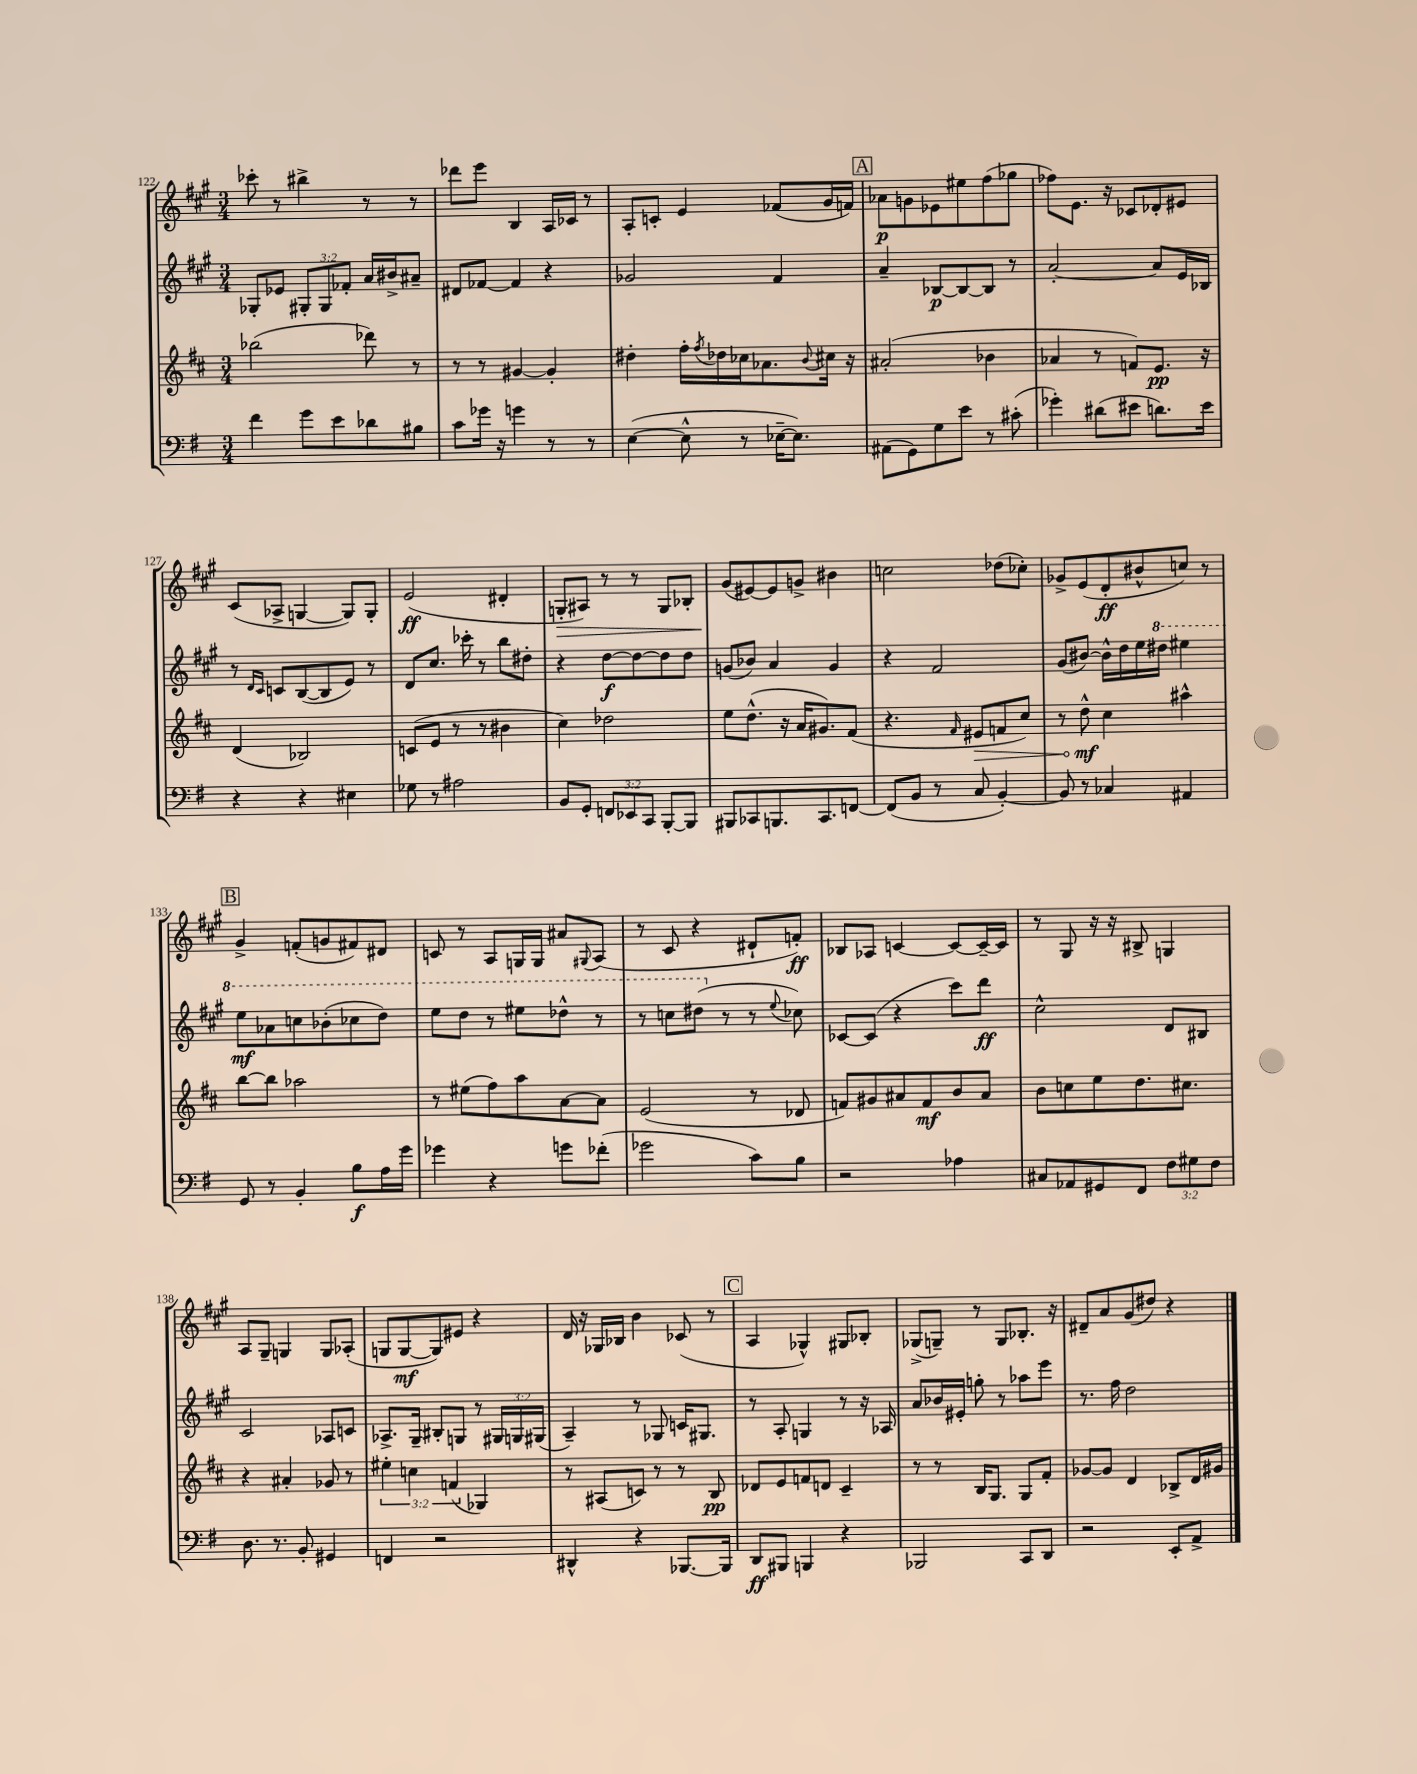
<<
\new StaffGroup <<
\new Staff = "s0" {
    \clef treble \key a \major \numericTimeSignature \time 3/4
    ces'''8-. r8 bis''4-> r8 r8 |
    des'''8 e'''8 b4 a16 ces'16 r8 |
    a8-. c'8-. e'4 fes'8( gis'16 f'16) |
    \mark \markup { \box "A" } aes'8\p g'8 ees'8 eis''8 fis''8( ges''8 |
    fes''8) e'8. r16 ces'8 des'8-. eis'8 |
    cis'8( aes8-> g4~ g8) g8-. |
    e'2\ff( dis'4-. |
    g8-.\> ais8) r8 r8 g8 bes8-. |
    gis'8\!( eis'8~) eis'8 g'8-> bis'4 |
    c''2 des''8( ces''8-.) |
    ges'8-> e'8( d'8-.\ff bis'8-^ c''8) r8 |
    \mark \markup { \box "B" } gis'4-> f'8-.( g'8 fis'8) dis'8 |
    c'8 r8 a8 g16 g16 ais'8 \appoggiatura { gis8 } a8( |
    r8 cis'8 r4 dis'8-! f'8-.\ff) |
    bes8 aes8 c'4~ c'8~ c'16~-- c'16 |
    r8 gis8 r16 r16 bis8-> g4 |
    a8 gis8-- g4 g8 aes8-.( |
    g8 g8~\mf g8) eis'8 r4 |
    d'16 r16 ges16 bes16 b'4 ces'8( r8 |
    \mark \markup { \box "C" } a4 ges4-^) gis8 bes8-. |
    ges8->( g8--) r8 g8 bes8.-. r16 |
    dis'8-- a'8 gis'8( dis''8) r4 \bar "|." |
}
\new Staff = "s1" {
    \clef treble \key a \major \numericTimeSignature \time 3/4 \override Staff.TupletNumber.text = #tuplet-number::calc-fraction-text
    ges8-. ees'8 \tuplet 3/2 { gis8-. gis8 fes'8-. } a'16 bis'16-> ais'8-- |
    dis'8 fes'8~ fes'4 r4 |
    ges'2 fis'4 |
    \mark \markup { \box "A" } a'4-- bes8~\p bes8~ bes8 r8 |
    a'2~-. a'8 e'16 bes16 |
    r8 \grace { d'16 cis'16 } c'8 b8~( b8 e'8) r8 |
    d'8 cis''8. ces'''16-. r8 b''8 dis''8-. |
    r4 d''8~\f d''8~ d''8 d''8 |
    g'8( bes'8) a'4 g'4 |
    r4 fis'2 |
    gis'8( bis'8~) bis'16-^ d''16 e''16 \ottava #1 dis'''16 eis'''4 |
    \mark \markup { \box "B" } e'''8\mf aes''8 c'''8 bes''8-.( ces'''8 d'''8) |
    e'''8 d'''8 r8 eis'''8 des'''8-^ r8 |
    r8 c'''8 dis'''8( \ottava #0 r8 r8 \appoggiatura { e''8 } ces''8) |
    ces'8~ ces'8( r4 cis'''8) d'''8\ff |
    cis''2-^ d'8 bis8 |
    cis'2 aes8 c'8 |
    aes8.-> gis16-- bis8-. g8 r8 \tuplet 3/2 { gis16 g16 gis16( } |
    a4--) r8 ges8 c'16 gis8. |
    \mark \markup { \box "C" } r8 a8-. g4 r8 r16 aes16 |
    a'8 bes'16 eis'16-. g''8-. r8 aes''8 e'''8 |
    r8. fis''16 d''2 \bar "|." |
}
\new Staff = "s2" {
    \clef treble \key d \major \numericTimeSignature \time 3/4 \override Staff.TupletNumber.text = #tuplet-number::calc-fraction-text
    bes''2( des'''8) r8 |
    r8 r8 gis'4~ gis'4-. |
    dis''4-. fis''16-. \acciaccatura { fis''8 } des''16 ces''16 aes'8. \appoggiatura { b'8 } cis''16 r16 |
    \mark \markup { \box "A" } ais'2-.( bes'4 |
    aes'4 r8 f'8) e'8.\pp r16 |
    d'4( bes2) |
    c'8( e'8 r8 r8 bis'4 |
    cis''4) des''2 |
    e''8 d''8.-^( r16 a'16 gis'8.) fis'8( |
    r4. \grace { fis'16 } \once \override Hairpin.circled-tip = ##t eis'8\> f'8 cis''8) |
    r8 d''8-^\mf\! cis''4 ais''4-^ |
    \mark \markup { \box "B" } b''8~ b''8 aes''2 |
    r8 eis''8( fis''8) a''8 a'8~ a'8 |
    e'2( r8 des'8 |
    f'8) gis'8 ais'8 f'8\mf b'8 ais'8 |
    b'8 c''8 e''8 d''8. cis''8. |
    r4 ais'4-. ges'8 r8 |
    \tuplet 3/2 { eis''4-. c''4 f'4( } ges4) |
    r8 ais8( c'8) r8 r8 b8\pp |
    \mark \markup { \box "C" } des'8 e'8 f'8 d'8 cis'4-- |
    r8 r8 b16 g8. g8 fis'8-. |
    ges'8~ ges'8 d'4 bes8-> d'16 gis'16 \bar "|." |
}
\new Staff = "s3" {
    \clef bass \key g \major \numericTimeSignature \time 3/4 \override Staff.TupletNumber.text = #tuplet-number::calc-fraction-text
    fis'4 g'8 e'8 des'8 bis8 |
    c'8 ges'16 r16 g'4 r8 r8 |
    e4~( e8-^ r8 ees16~-- ees8.) |
    \mark \markup { \box "A" } ais,8( g,8) g8 e'8 r8 cis'8-.( |
    ges'4-.) dis'8( eis'8 d'8.) eis'16 |
    r4 r4 eis4 |
    ges8 r8 ais2 |
    b,8 g,8-. \tuplet 3/2 { f,8 ees,8 c,8 } b,,8~-. b,,8 |
    bis,,8 ces,8 b,,8. ces,8. f,8~ |
    f,8( b,8 r8 c8 b,4~-.) |
    b,8 r8 ces4 ais,4 |
    \mark \markup { \box "B" } g,8 r8 b,4-. b8\f a16 g'16 |
    ges'4 r4 g'8 fes'8-.( |
    ges'2 c'8) b8 |
    r2 aes4 |
    cis8 aes,8 gis,8 fis,8 \tuplet 3/2 { fis8 gis8 fis8 } |
    d8. r8. b,8-. gis,4 |
    f,4 r2 |
    dis,4-^ r4 bes,,8.~ bes,,16 |
    \mark \markup { \box "C" } d,8\ff bis,,8 b,,4 r4 |
    bes,,2 c,8 d,8 |
    r2 e,8-. a,8-> \bar "|." |
}
>>
>>
\layout { \context { \Score currentBarNumber = #122 } }
